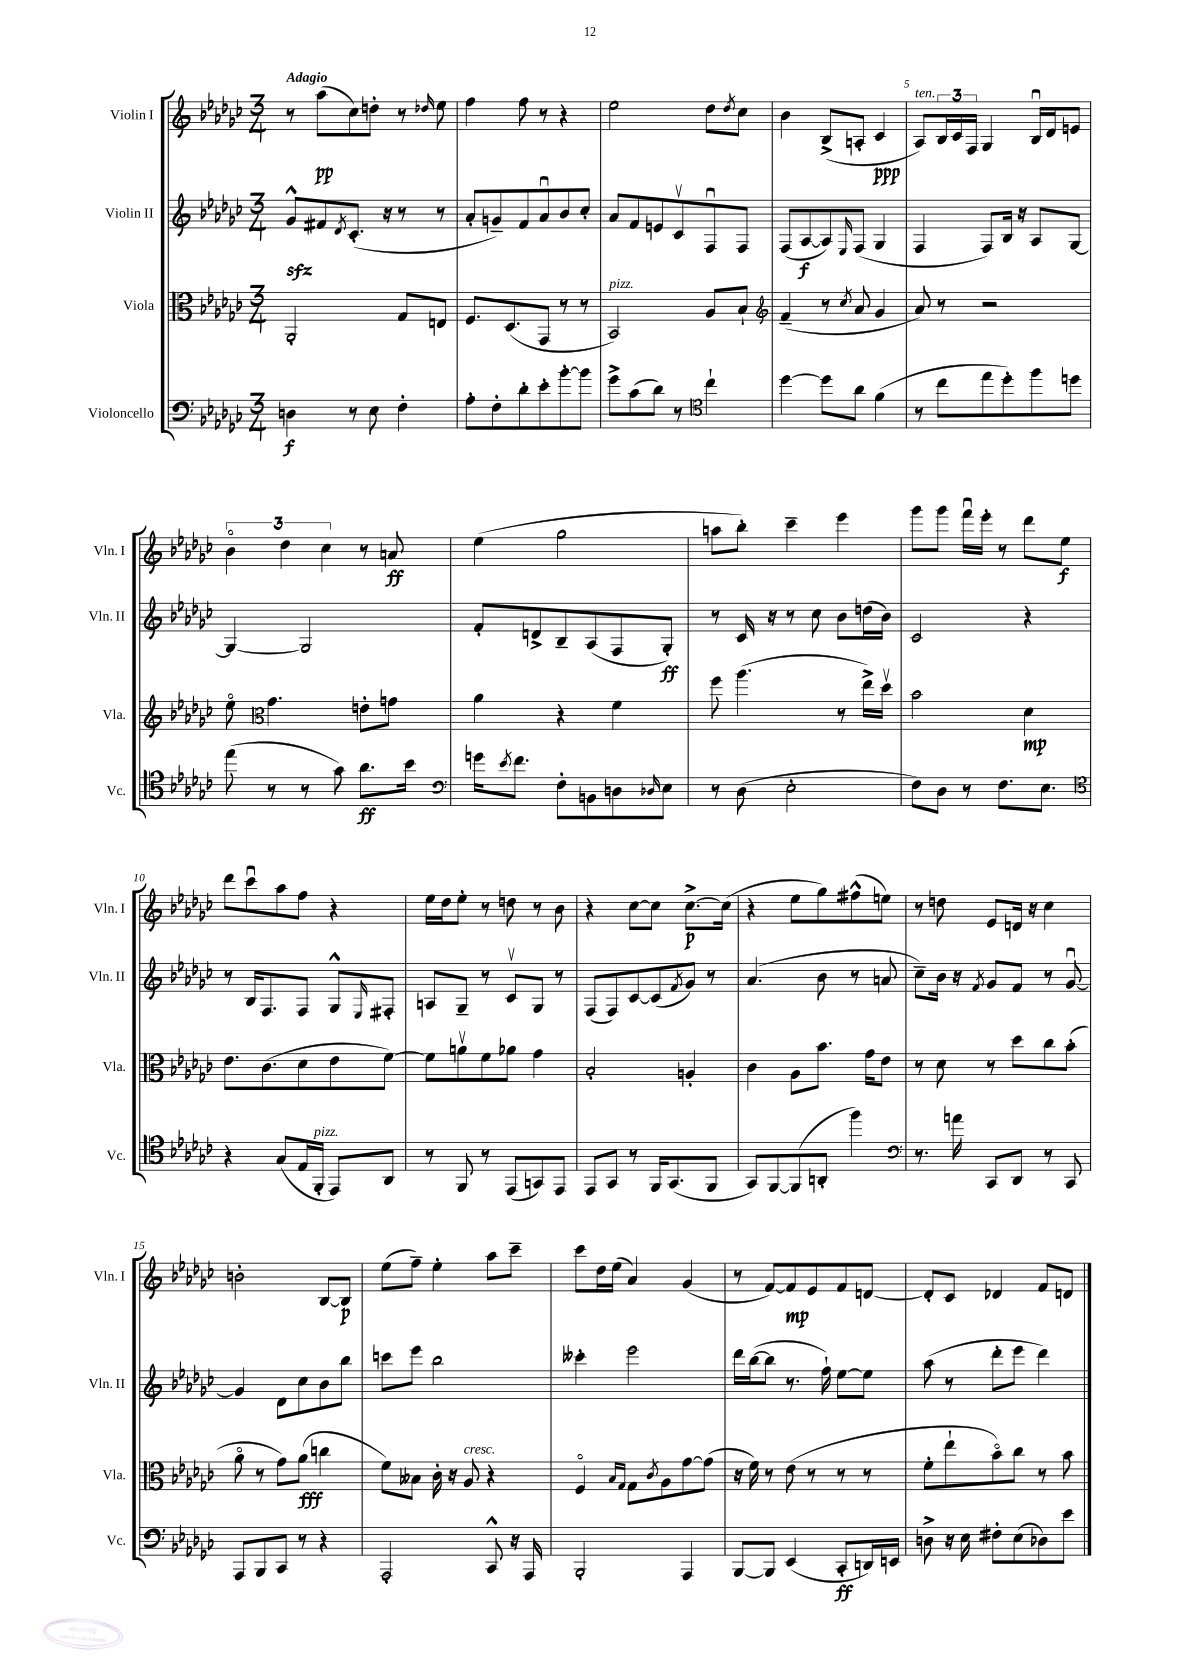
<<
\new StaffGroup <<
\new Staff = "s0" \with { instrumentName = "Violin I" shortInstrumentName = "Vln. I" } {
    \clef treble \key ges \major \numericTimeSignature \time 3/4 \tempo "Adagio"
    r8 aes''8\pp( ces''8) d''8-. r8 \grace { des''16 } ees''8 |
    f''4 f''8 r8 r4 |
    ees''2 des''8 \acciaccatura { des''8 } ces''8 |
    bes'4 bes8->( a8-. ces'4\ppp |
    aes8^\markup { \italic "ten." }) \tuplet 3/2 { bes16 ces'16 f16 } ges4 bes16\downbow des'16 e'8 |
    \tuplet 3/2 { bes'4\flageolet des''4 ces''4 } r8 a'8\ff |
    ees''4( ges''2 |
    a''8 bes''8-.) ces'''4-- ees'''4 |
    ges'''8 ges'''8 f'''16\downbow ees'''16-. r8 des'''8 ees''8\f |
    des'''8 ces'''8\downbow aes''8 f''8 r4 |
    ees''16 des''16 ees''8-. r8 d''8 r8 bes'8 |
    r4 ces''8~ ces''8 ces''8.~->\p ces''16( |
    r4 ees''8 ges''8) fis''8-^( e''8) |
    r8 d''8 ees'8 d'16 r16 ces''4 |
    b'2-. bes8~ bes8\p |
    ees''8( f''8--) ees''4-. aes''8 ces'''8-- |
    ces'''8 des''16 ees''16( aes'4) ges'4( |
    r8 f'8~) f'8\mp ees'8 f'8 d'8~ |
    d'8-. ces'8 des'4 f'8 d'8 \bar "|." |
}
\new Staff = "s1" \with { instrumentName = "Violin II" shortInstrumentName = "Vln. II" } {
    \clef treble \key ges \major \numericTimeSignature \time 3/4
    ges'8-^\sfz fis'8 \acciaccatura { des'8 } ces'8.-.( r16 r8 r8 |
    aes'8-. g'8--) f'8 aes'8\downbow bes'8 ces''8-. |
    aes'8 f'8 e'8 ces'8\upbow f8\downbow f8 |
    f8( aes8~\f aes8) \grace { ees16 } f8( ges4 |
    f4 f8) bes16 r16 aes8 ges8~ |
    ges4~ ges2 |
    f'8-. d'8-> bes8-- aes8( f8 ges8-.\ff) |
    r8 ces'16 r16 r8 ces''8 bes'8 d''16( bes'16) |
    ces'2 r4 |
    r8 bes16 f8. f8 ges8-^ \grace { ees16 } fis8-. |
    a8 ges8-- r8 ces'8\upbow ges8 r8 |
    f8( f8) ces'8~ ces'8( \acciaccatura { f'8 } ges'8) r8 |
    aes'4.( bes'8 r8 a'8 |
    ces''8--) bes'16 r16 \acciaccatura { f'8 } ges'8 f'8 r8 ges'8~\downbow |
    ges'4 des'8 ces''8 bes'8 bes''8 |
    c'''8 ees'''8 bes''2 |
    ceses'''4-. ees'''2 |
    des'''16 bes''16~( bes''8 r8. f''16-!) ees''8~ ees''8 |
    aes''8( r8 des'''8-. ees'''8 des'''4) \bar "|." |
}
\new Staff = "s2" \with { instrumentName = "Viola" shortInstrumentName = "Vla." } {
    \clef alto \key ges \major \numericTimeSignature \time 3/4
    aes,2-. ges8 e8 |
    f8. des8.( ges,8 r8 r8 |
    bes,2^\markup { \italic "pizz." }) aes8 bes8-! |
    \clef treble f'4--( r8 \acciaccatura { ces''8 } aes'8 ges'4 |
    aes'8) r8 r2 |
    ees''8\flageolet \clef alto ges'4. e'8-. g'8 |
    aes'4 r4 f'4 |
    f''8 aes''4.( r8 ees''16->) des''16\upbow |
    bes'2 des'4\mp |
    ees'8. ces'8.( des'8 ees'8 f'8~) |
    f'8 a'8\upbow f'8 aes'8 ges'4 |
    bes2-. a4-. |
    ces'4 aes8 bes'8. ges'16 ees'8 |
    r8 des'8 r8 des''8 ces''8 bes'8-.( |
    aes'8\flageolet r8 ges'8) aes'8\fff( c''4 |
    f'8) beses8 ces'16-. r16 aes8^\markup { \italic "cresc." } r4 |
    f4\flageolet \grace { bes16 ges16 } ges8 \acciaccatura { ces'8 } aes8 ges'8~ ges'8( |
    r16 f'16) r8 ees'8( r8 r8 r8 |
    f'8-. ees''8-! bes'8\flageolet) ces''8 r8 bes'8 \bar "|." |
}
\new Staff = "s3" \with { instrumentName = "Violoncello" shortInstrumentName = "Vc." } {
    \clef bass \key ges \major \numericTimeSignature \time 3/4
    d4\f r8 ees8 f4-. |
    aes8-. f8-. des'8-. ees'8-. bes'8~-. bes'8 |
    ges'8-> ces'8( des'8) r8 \clef tenor ces''4-! |
    des''4~ des''8 aes'8 f'4( |
    r8 ces''8 ees''8 des''8-.) f''8 d''8 |
    ees''8( r8 r8 ges'8) aes'8.\ff bes'16 |
    \clef bass g'16 \acciaccatura { ees'8 } f'8. f8-. b,8 d8 \grace { des16 } ees8 |
    r8 des8( ees2-. |
    f8) des8 r8 f8. ees8. |
    \clef tenor r4 ges8( ees16 f,16-.^\markup { \italic "pizz." } ees,8) aes,8 |
    r8 f,8 r8 ees,8( g,8) ees,8 |
    ees,8 ges,8 r8 f,16 ges,8.( f,8 |
    ges,8) f,8~ f,8( a,8-. f''4) |
    \clef bass r8. a'16 ces,8 des,8 r8 ces,8 |
    aes,,8 bes,,8 ces,8 r8 r4 |
    aes,,2-. ces,8-^ r16 aes,,16 |
    bes,,2-. aes,,4 |
    bes,,8~ bes,,8 ees,4( ces,8-.\ff d,16) e,16 |
    d8-> r16 ees16 fis8-. ees8( des8) ees'8 \bar "|." |
}
>>
>>
\layout { \context { \Score \override BarNumber.break-visibility = ##(#f #t #t) barNumberVisibility = #(every-nth-bar-number-visible 5) } }
